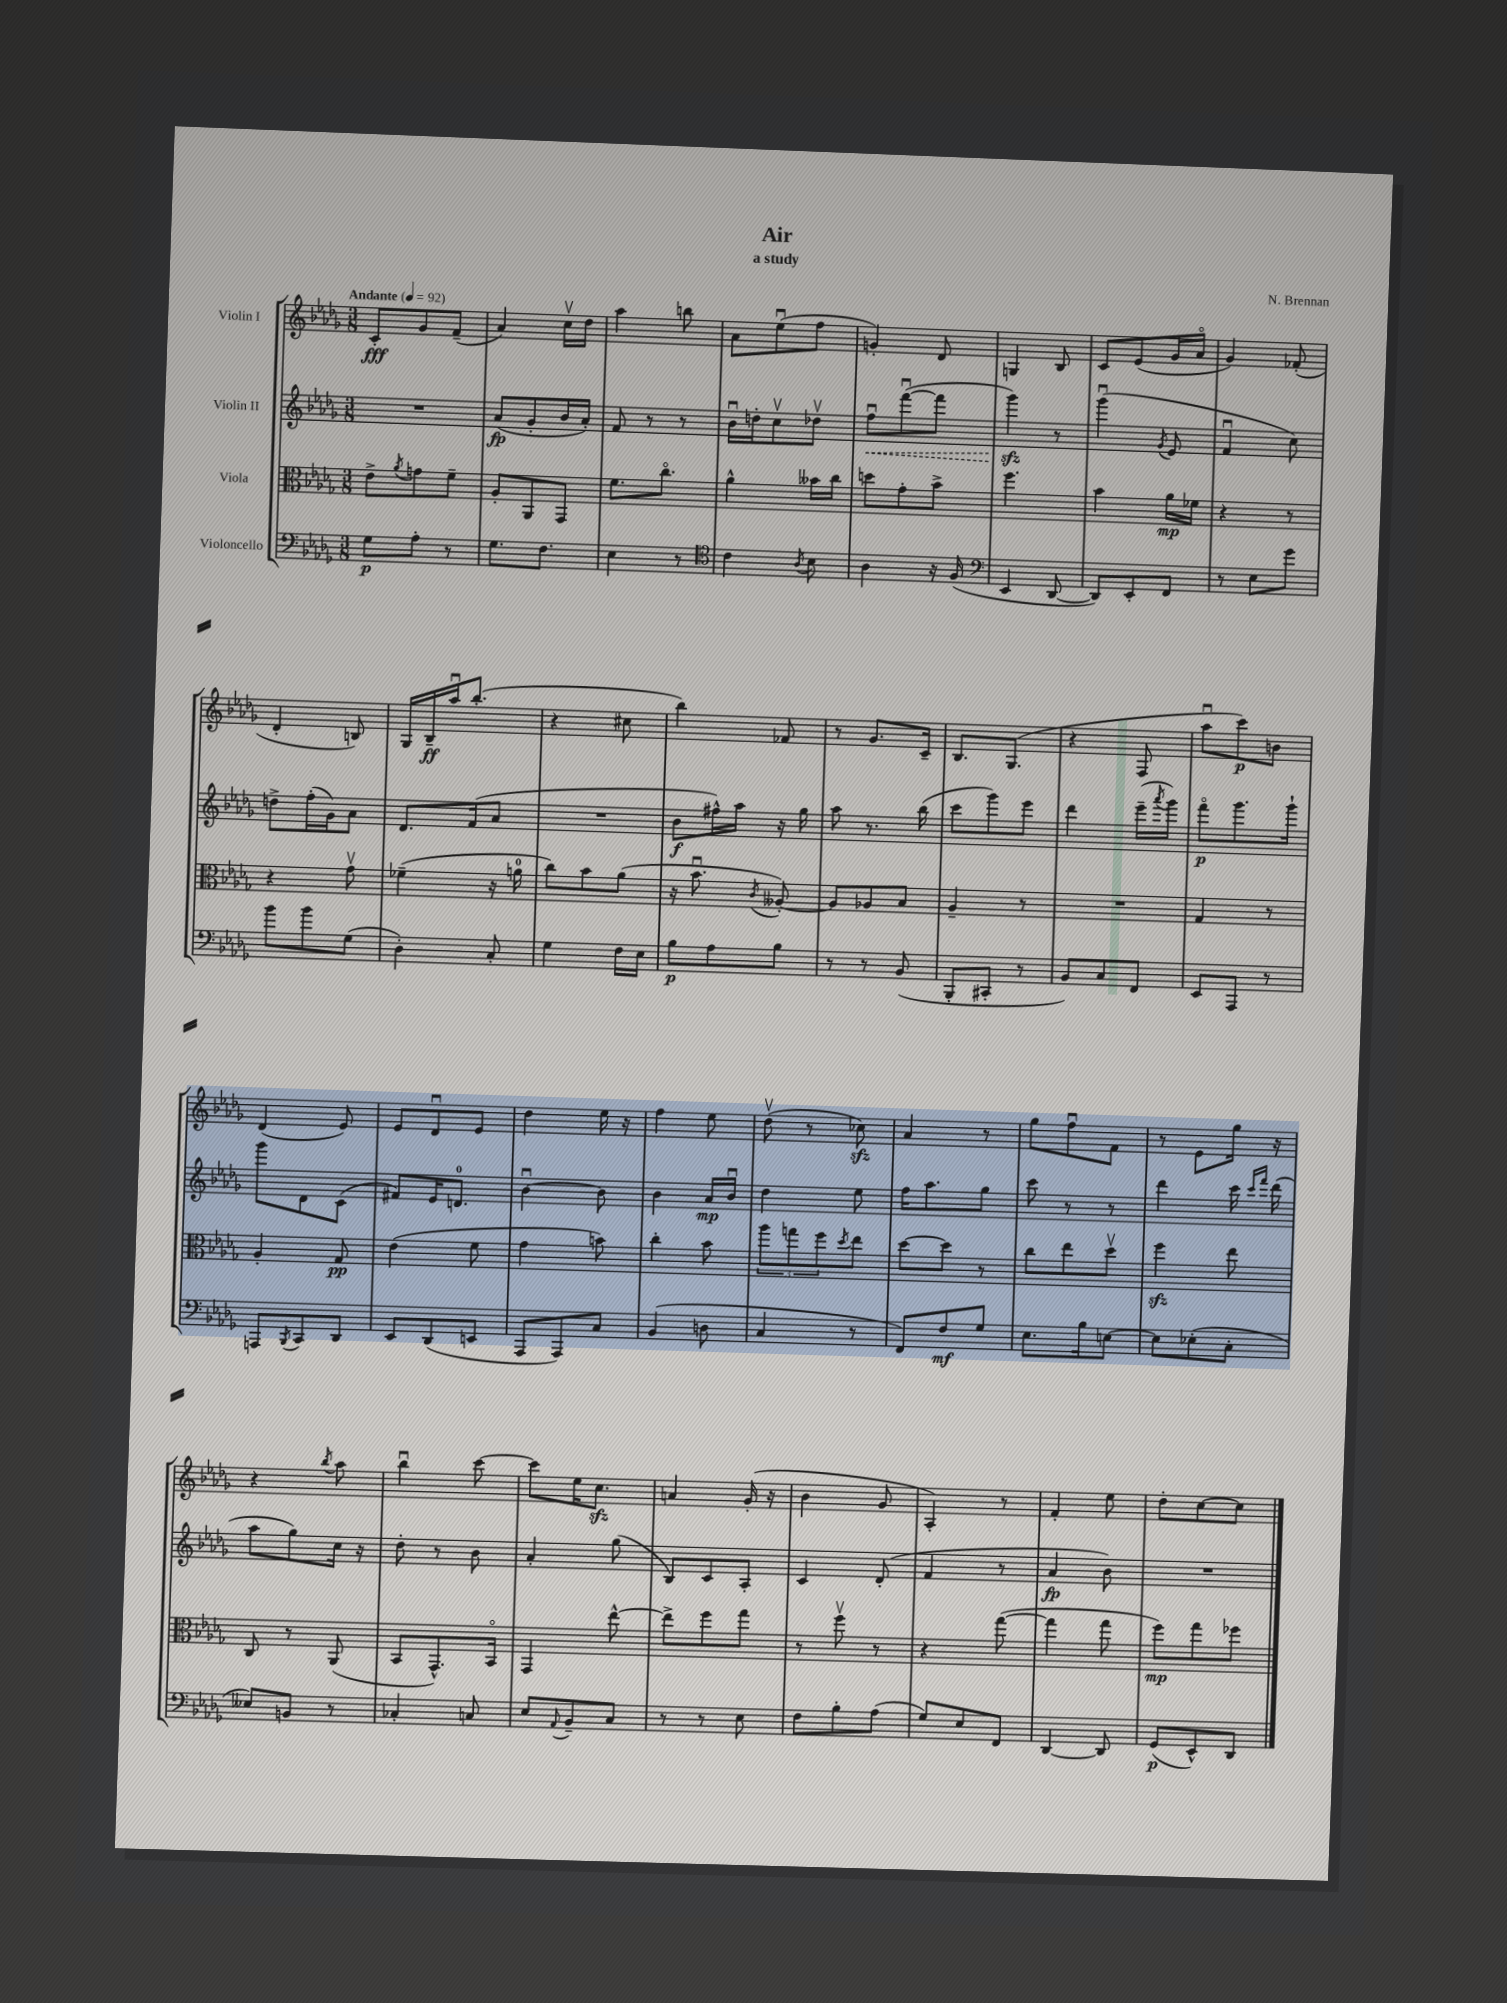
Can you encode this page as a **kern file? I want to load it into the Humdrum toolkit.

**kern	**kern	**kern	**kern
*staff4	*staff3	*staff2	*staff1
*clefF4	*clefC3	*clefG2	*clefG2
*k[b-e-a-d-g-]	*k[b-e-a-d-g-]	*k[b-e-a-d-g-]	*k[b-e-a-d-g-]
*M3/8	*M3/8	*M3/8	*M3/8
*MM92	*MM92	*MM92	*MM92
8G-\L	8e-^\L	4.r	8c'/L
.	8qa-/	.	.
8A-'\J	8g\	.	8g-/
8r	8f~\J	.	(8f~/J
=	=	=	=
8.G-\L	8A-'/L	(8a-/L	4a-/)
.	8AA-/	8g-'/	.
8.F\J	.	.	.
.	8GG-/J	16b-/L	16ccv\LL
.	.	16a-'/JJ)	16dd-\JJ
=	=	=	=
4E-\	8.f\L	8f/	4aa-\
.	.	8r	.
.	8.cco\J	.	.
8r	.	8r	8bb\
=	=	=	=
*clefC4	*	*	*
4c\	4a-^^\	16b-u\LL	8a-\L
.	.	16dd'\J	.
.	.	8ccv\	(8ee-u\
8qA-/	.	.	.
8B-\	16b--\LL	8dd-v\J	8ff\J
.	16cc\JJ	.	.
=	=	=	=
4A-\	8dd\L	8ffu\L	4g'/)
.	8g-'\	([8fffu\	.
16r	8b-^\J	8fff\]J	8d-/
(16F/	.	.	.
=	=	=	=
*clefF4	*	*	*
4EE-/	4.ff\	4ggg-\)	4G/
[8DD-/	.	8r	8B-/
=	=	=	=
8DD-/]L)	4b-\	(4ggg-u\	8c/L
8EE-'/	.	.	(8e-/
.	.	8qg-/	.
8FF/J	16a-\LL	8e-/	16g-/L
.	16f-\JJ	.	16a-o/JJ
=	=	=	=
8r	4r	4fu/	4g-/)
8E-\L	.	.	.
8g-\J	8r	8cc\)	(8f-'/
=	=	=	=
8b-\L	4r	8dd^\L	4d-'/
8b-\	.	(16ff'\L	.
.	.	16g-\J)	.
(8G-\J	8g-v\	8a-\J	8B/)
=	=	=	=
4D-'\)	(4f-~\	8.d-/L	16G-/LL
.	.	.	16B-~/
.	.	.	16aa-u/J
.	.	(16f/k	(8.bb-'/J
8C'/	16r	8a-/J	.
.	16a\	.	.
=	=	=	=
4G-\	8cc\L)	4.r	4r
.	8b-\	.	.
16F\LL	(8a-\J	.	8cc#\
16E-\JJ	.	.	.
=	=	=	=
8B-\L	16r	8b-\L	4bb-\)
.	8.b-u\	.	.
8A-\	.	16ff#^^\L)	.
.	.	16aa-\JJ	.
.	8qc/	.	.
8B-\J	[8A--'/)	16r	8f-/
.	.	16gg-\	.
=	=	=	=
8r	8A--/]L	8aa-\	8r
8r	8A-/	8.r	8.g-/L
(8BB-/	8B-/J	.	.
.	.	(16bb-\	16c~/Jk
=	=	=	=
8BBB-'/L	4A-~/	8ccc\L	8.B-/L
8CC#'/J	.	8ggg-\)	.
.	.	.	(8.G-/J
8r	8r	8eee-\J	.
=	=	=	=
8BB-/L)	4.r	4ddd-\	4r
8C/	.	.	.
8FF/J	.	(16eee-~\LL	8F/
.	.	8qaaa-/	.
.	.	16ggg-\JJ)	.
=	=	=	=
8EE-/L	4G-/	8fffo\L	8aa-u\L
8AAA-/J	.	8.ggg-\	8ccc\)
8r	8r	.	8b\J
.	.	16ggg-`\Jk	.
=	=	=	=
8AAA/L	4A-'/	8ggg-\L	(4d-/
8qBBB-/	.	.	.
8CC/	.	8d-\	.
8DD-/J	8G-/	(8c\J	8e-/)
=	=	=	=
8EE-/L	(4e-\	8f#/L)	8e-/L
(8DD-/	.	16e-/K	8d-u/
.	.	8.d/J	.
8EE/J	8f\	.	8e-/J
=	=	=	=
8AAA-/L	4g-\	[4b-u\	4dd-\
8AAA-/)	.	.	.
8C/J	8b\)	8b-\]	16ee-\
.	.	.	16r
=	=	=	=
(4BB-/	4cc'\	4b-\	4ff\
8D\	8b-\	16a-/LL	8ee-\
.	.	16b-u/JJ	.
=	=	=	=
4C/	12aa-\L	4dd-\	(8dd-v\
.	12gg\	.	.
.	.	.	8r
.	12ff\	.	.
.	8qdd-/	.	.
8r	8ee-\J	8ee-\	8cc-\)
=	=	=	=
8FF/L)	[8dd-\L	16ff\LK	4a-/
.	.	8.aa-\	.
8F/	8dd-\]J	.	.
8G-/J	8r	8gg-\J	8r
=	=	=	=
8.E-\L	8cc\L	8ccc\	8gg-\L
.	8ee-\	8r	8ffu\
16B-\k	.	.	.
[8E\J	8dd-v\J	8r	8f\J
=	=	=	=
8E\]L	4ff\	4ddd-\	8r
(8E-'\	.	.	8e-\L
8C'\J	8ee-\	16ccc\	16gg-\Jk
.	.	16qqccc/LL	.
.	.	16qqfff/JJ	.
.	.	(16ddd-\	16r
=	=	=	=
8E--/L)	8C/	8aa-\L	4r
8BB/J	8r	8gg-\)	.
.	.	.	8qbb-/
8r	(8AA-/	16cc\Jk	8aa-\
.	.	16r	.
=	=	=	=
4C-'/	8BB-/L	8dd-'\	4bb-u\
.	8.GG-^^/)	8r	.
8C/	.	8b-\	[8ccc\
.	16BB-o/Jk	.	.
=	=	=	=
8E-/L	4GG-/	4a-'/	8ccc\]L
8qqAA-/	.	.	.
8BB-~/	.	.	16ee-\K
.	.	.	8.cc\J
8C/J	[8ee-^^\	(8gg-\	.
=	=	=	=
8r	8ee-^\]L	8B-/L)	4a/
8r	8ff\	8c/	.
8E-\	8gg-\J	8A-'/J	(16g-'/
.	.	.	16r
=	=	=	=
8F\L	8r	4c/	4b-\
8B-'\	8ffv\	.	.
(8A-\J	8r	(8d-'/	8g-/
=	=	=	=
8G-/L)	4r	4f/	4A-'/)
8E-/	.	.	.
8FF/J	([8gg-\	8r	8r
=	=	=	=
[4DD-/	4gg-\]	4a-/	4f'/
8DD-/]	8gg-\	8b-\)	8ee-\
=	=	=	=
(8GG-/L	8ff\L)	4.r	8dd-'\L
8EE-^^/)	8gg-\	.	[8cc\
8DD-/J	8ff-\J	.	8cc\]J
==	==	==	==
*-	*-	*-	*-
